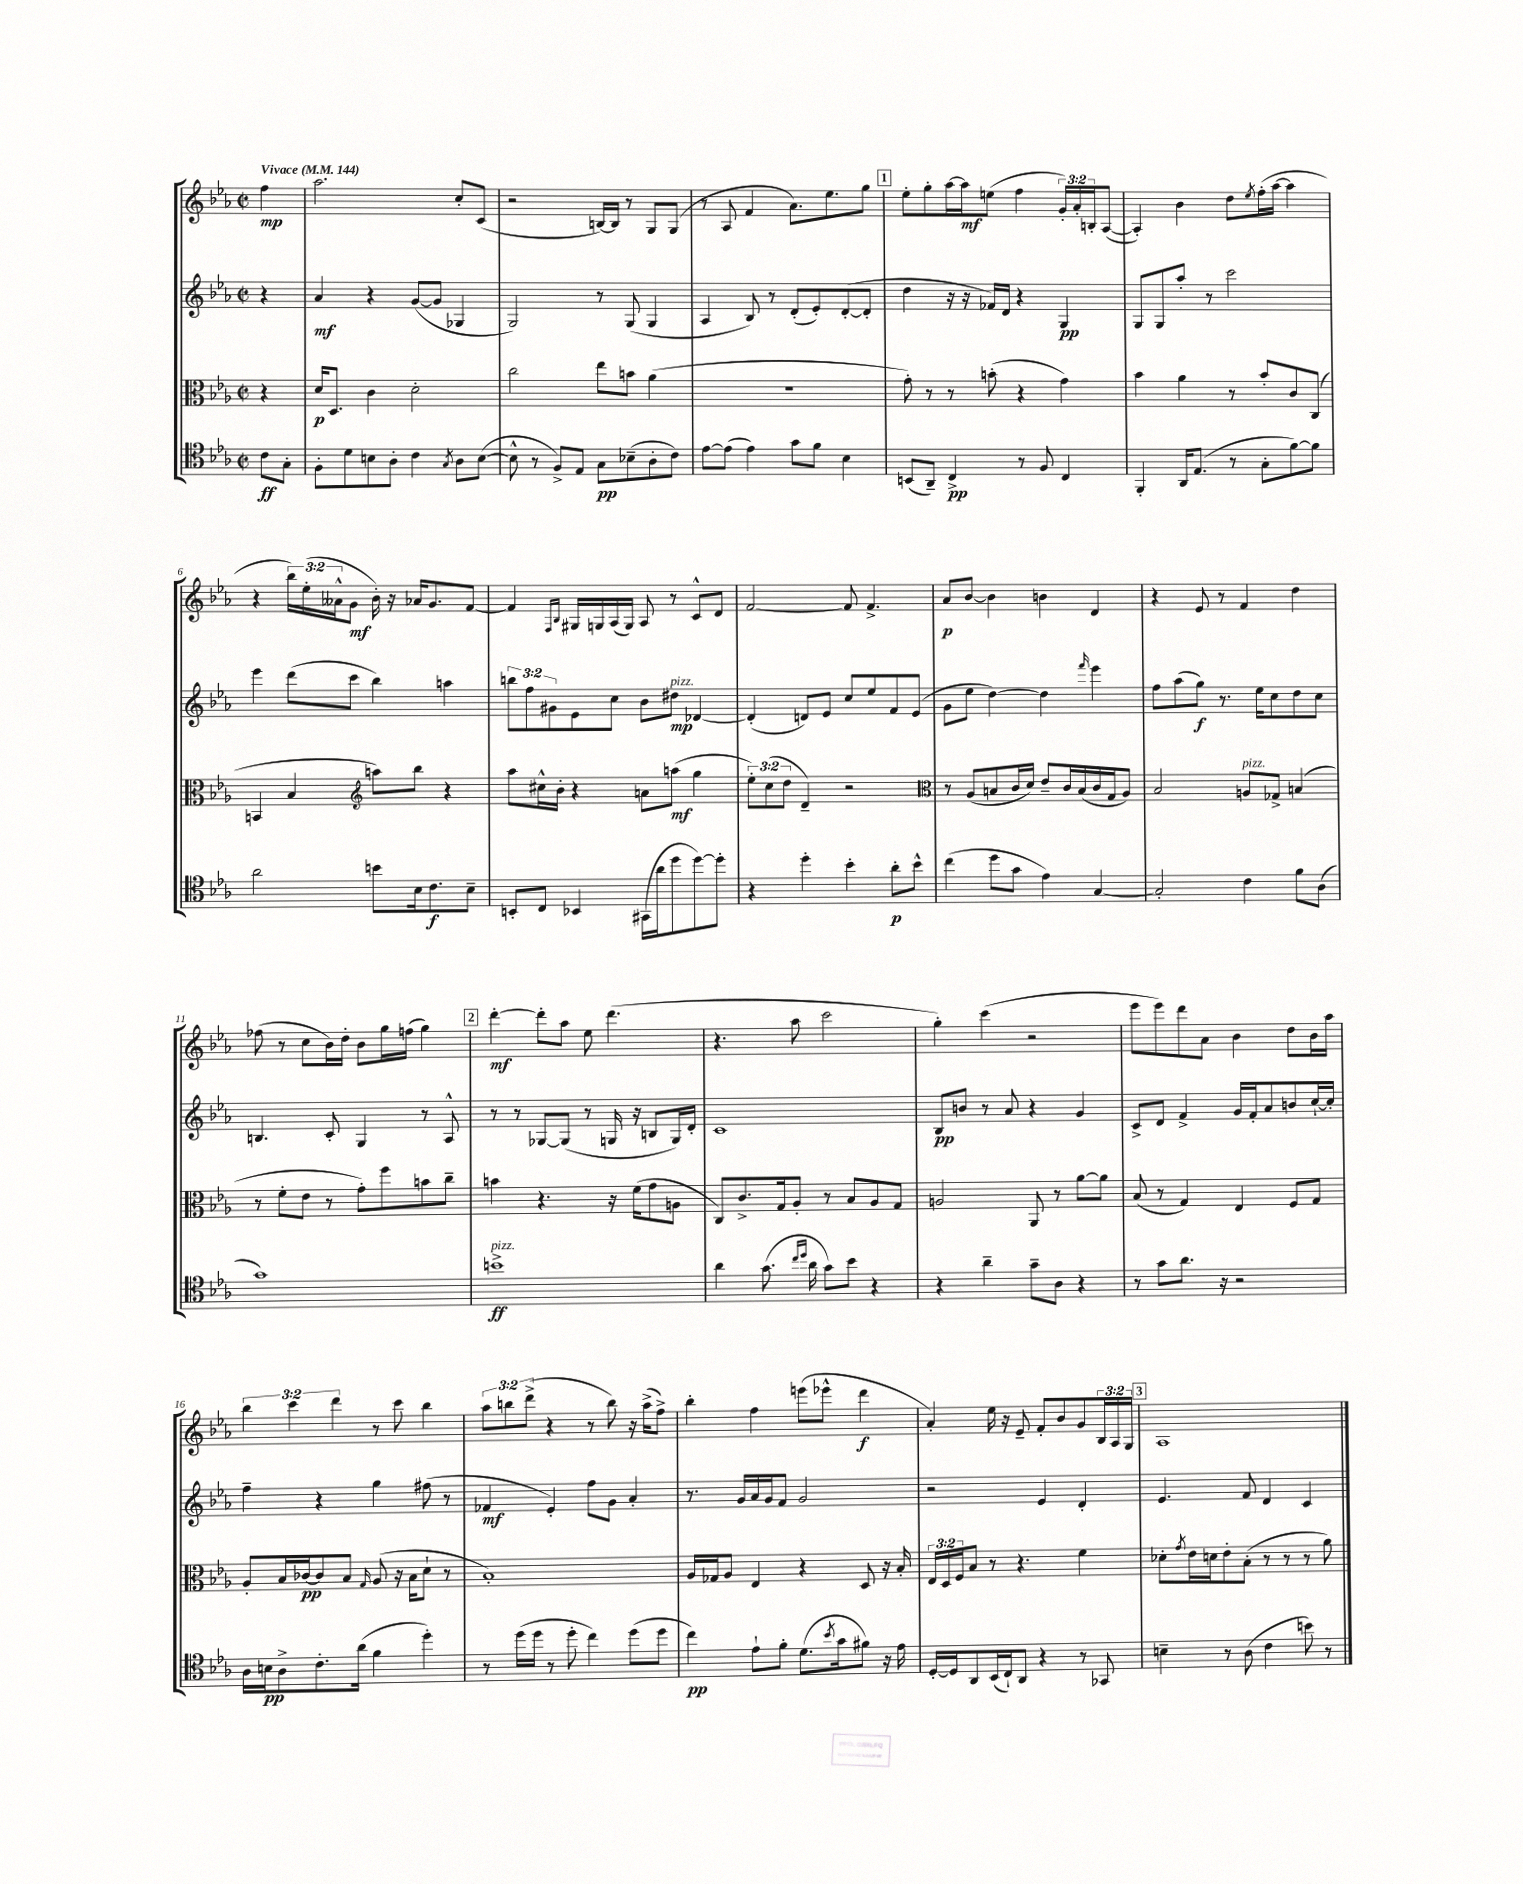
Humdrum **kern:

**kern	**kern	**kern	**kern
*staff4	*staff3	*staff2	*staff1
*clefC4	*clefC3	*clefG2	*clefG2
*k[b-e-a-]	*k[b-e-a-]	*k[b-e-a-]	*k[b-e-a-]
*M2/2	*M2/2	*M2/2	*M2/2
*met(c|)	*met(c|)	*met(c|)	*met(c|)
*MM144	*MM144	*MM144	*MM144
8c	4r	4r	4ff
8G'	.	.	.
=	=	=	=
8F'	16d	4a-	2.aa-
.	8.D	.	.
8d	.	.	.
8B	4c	4r	.
8A-'	.	.	.
4c	2d'	([8g	.
.	.	8g]	.
8qG	.	.	.
8A-	.	4G-	8cc'
([8B	.	.	(8c
=	=	=	=
8B^^]	2cc	2G)	2r
8r	.	.	.
8F^)	.	.	.
8E-	.	.	.
8G	8ee-	8r	[16B)
.	.	.	16B]
(8B-~	8b	(8G	8r
8A-'	(4a-	4G	8G
8c)	.	.	(8G
=	=	=	=
[8e-	1r	4A-	8r
(8e-]	.	.	8A-
4e-)	.	8B-)	4f
.	.	8r	.
8g	.	(8d'	8.a-)
8f	.	8e-')	.
.	.	.	8.ee-
4B-	.	([8d'	.
.	.	8d']	8gg
=	=	=	=
(8BB	8g')	4dd	8ee-'
8AA-~)	8r	.	8gg'
4C^	8r	16r	[16aa-
.	.	16r	16aa-]
.	(8b'	16f-)	(8ee
.	.	16d	.
8r	4r	4r	4ff
8F	.	.	.
4C	4g)	4G	24g')
.	.	.	24a-'
.	.	.	24B'
.	.	.	([8A-
=	=	=	=
4FF'	4b-	8G	4A-'])
.	.	8G	.
16AA-	4a-	8aa-'	4b-
(8.E-	.	.	.
.	.	8r	.
8r	8r	2ccc	8dd
.	.	.	8qee-
8G'	8b-'	.	(16ff'
.	.	.	[16aa-
[8f)	8c	.	4aa-]
8f]	(8C	.	.
=	=	=	=
2a-	4BB	4eee-	4r
.	4B-	(8ddd	24bb-)
.	.	.	(24ee-'
.	.	.	24a--^^
.	.	8ccc	8g
*	*clefG2	*	*
8b	8aa)	4bb-)	16b-')
.	.	.	16r
16B-	8bb-	.	16a-
8.c	.	.	8.g
.	4r	4aa	.
8B-~	.	.	[8f
=	=	=	=
8BB'	8aa-	12bb	4f]
.	.	12ff	.
8C	16cc#^^	.	.
.	.	12g#	.
.	16b-'	.	.
.	.	.	16qqF
.	.	.	16qqB-
4BB-	4r	8e-	16G#
.	.	.	16G
.	.	8cc	(16A-
.	.	.	16G)
(16GG#	8a	8b-	8A-
16a-	.	.	.
8dd	(8aa	8dd#	8r
[8dd)	4gg	[4d-	8c^^
8dd']	.	.	8d
=	=	=	=
4r	12ee-')	(4d-']	[2f
.	(12cc	.	.
.	12dd	.	.
4dd'	4d~)	8d)	.
.	.	8e-	.
4b-'	2r	8cc	8f]
.	.	8ee-	4.f^
8a-'	.	8f	.
8b-^^	.	(8e-	.
=	=	=	=
*	*clefC3	*	*
(4cc	8r	8g	8a-
.	(8A-	8ee-	[8b-
8dd	8B	[4dd)	4b-]
8g	16c	.	.
.	16d)	.	.
4e-)	8e-~	4dd]	4b
.	16c	.	.
.	(16B	.	.
.	.	16qqfff	.
[4G	16c	4eee-	4d
.	16G	.	.
.	8A-)	.	.
=	=	=	=
2G']	2B-	8ff	4r
.	.	(8aa-	.
.	.	8gg)	8e-
.	.	8.r	8r
4c	8A	.	4f
.	.	16ee-	.
.	8G-^	8cc	.
8f	(4B	8dd	4dd
(8A-	.	8cc	.
=	=	=	=
1g)	8r	4.B	(8ff-
.	8f'	.	8r
.	8e-	.	8cc
.	8r	8c'	16b-)
.	.	.	16dd'
.	8g')	4G	8b-
.	8ff	.	16gg
.	.	.	(16ff
.	8b	8r	4gg)
.	8cc~	8A-^^	.
=	=	=	=
1b^	4b	8r	[4ddd'
.	.	8r	.
.	4.r	[8G-	8ddd']
.	.	(8G-]	8aa-
.	.	8r	8ee-
.	16r	16G	(4.ddd
.	(16f	16r	.
.	8g	8B	.
.	8A	16G)	.
.	.	16d'	.
=	=	=	=
4a-	8C)	1c	4.r
.	8.c^	.	.
(8.g	.	.	.
.	16G	.	.
.	8A-'	.	8aa-
16qqcc	.	.	.
16qqdd	.	.	.
16a-	.	.	.
8g)	8r	.	2ccc
8b-	8B-	.	.
4r	8A-	.	.
.	8G	.	.
=	=	=	=
4r	2A	8B-	4gg')
.	.	8b	.
4a-~	.	8r	(4ccc
.	.	8a-	.
8g~	8AA-	4r	2r
8A-	8r	.	.
4r	[8a-	4g	.
.	8a-]	.	.
=	=	=	=
8r	(8B-	8c^	8eee-
8g	8r	8d	8eee-)
8.a-	4G)	4f^	8ddd
.	.	.	8a-
16r	.	.	.
2r	4E-	16g	4b-
.	.	16f'	.
.	.	8a-	.
.	8F	8b	8dd
.	8G	[16cc`	16b-
.	.	16cc']	16aa-
=	=	=	=
16A-	8A-'	4ff~	6bb-
16B	.	.	.
8A-^	16B-	.	.
.	.	.	6ccc
.	[16c-	.	.
8.c'	8c-]	4r	.
.	.	.	6ddd
.	8B-	.	.
(16a-	.	.	.
.	16qqG	.	.
4f	(8A-	4gg	8r
.	16r	.	8ccc
.	16B-	.	.
4dd')	8d`	(8ff#	4bb-
.	8r	8r	.
=	=	=	=
8r	1B-')	4f-	12aa-
.	.	.	12bb
(16dd	.	.	.
.	.	.	(12ddd^
16dd	.	.	.
8r	.	4e-')	4r
8dd'	.	.	.
4cc)	.	8ff	8r
.	.	8g	8bb)
(8dd	.	4a-'	16r
.	.	.	(16aa-^
8dd	.	.	8ff^)
=	=	=	=
4cc)	16A-	8.r	4bb-'
.	16G-	.	.
.	8A-	.	.
.	.	16g	.
8e-`	4E-	16a-	4ff
.	.	16g	.
8f'	.	8f	.
(8.d	4r	2g	(8eee
.	.	.	8eee-^^
8qb-	.	.	.
16g	.	.	.
8f#)	8D	.	4ddd
16r	16r	.	.
16e-	16B-'	.	.
=	=	=	=
[16D'	24E-	2r	4a-')
.	24D	.	.
16D]	.	.	.
.	24F	.	.
8AA-	8B-	.	.
(16BB-	8r	.	16ee-
16C`)	.	.	16r
8AA-	4.r	.	8e-~
4r	.	4e-	8f'
.	.	.	8b-
8r	4f	4d'	8g
8GG-	.	.	24B-
.	.	.	24A-
.	.	.	24G
=	=	=	=
4B~	8d-'	4.e-	1A-
.	8qg	.	.
.	16e-	.	.
.	16d	.	.
8r	8e-'	.	.
(8A-	(8B-'	8f	.
4c	8r	4d	.
.	8r	.	.
8b)	8r	4c	.
8r	8a-)	.	.
==	==	==	==
*-	*-	*-	*-
